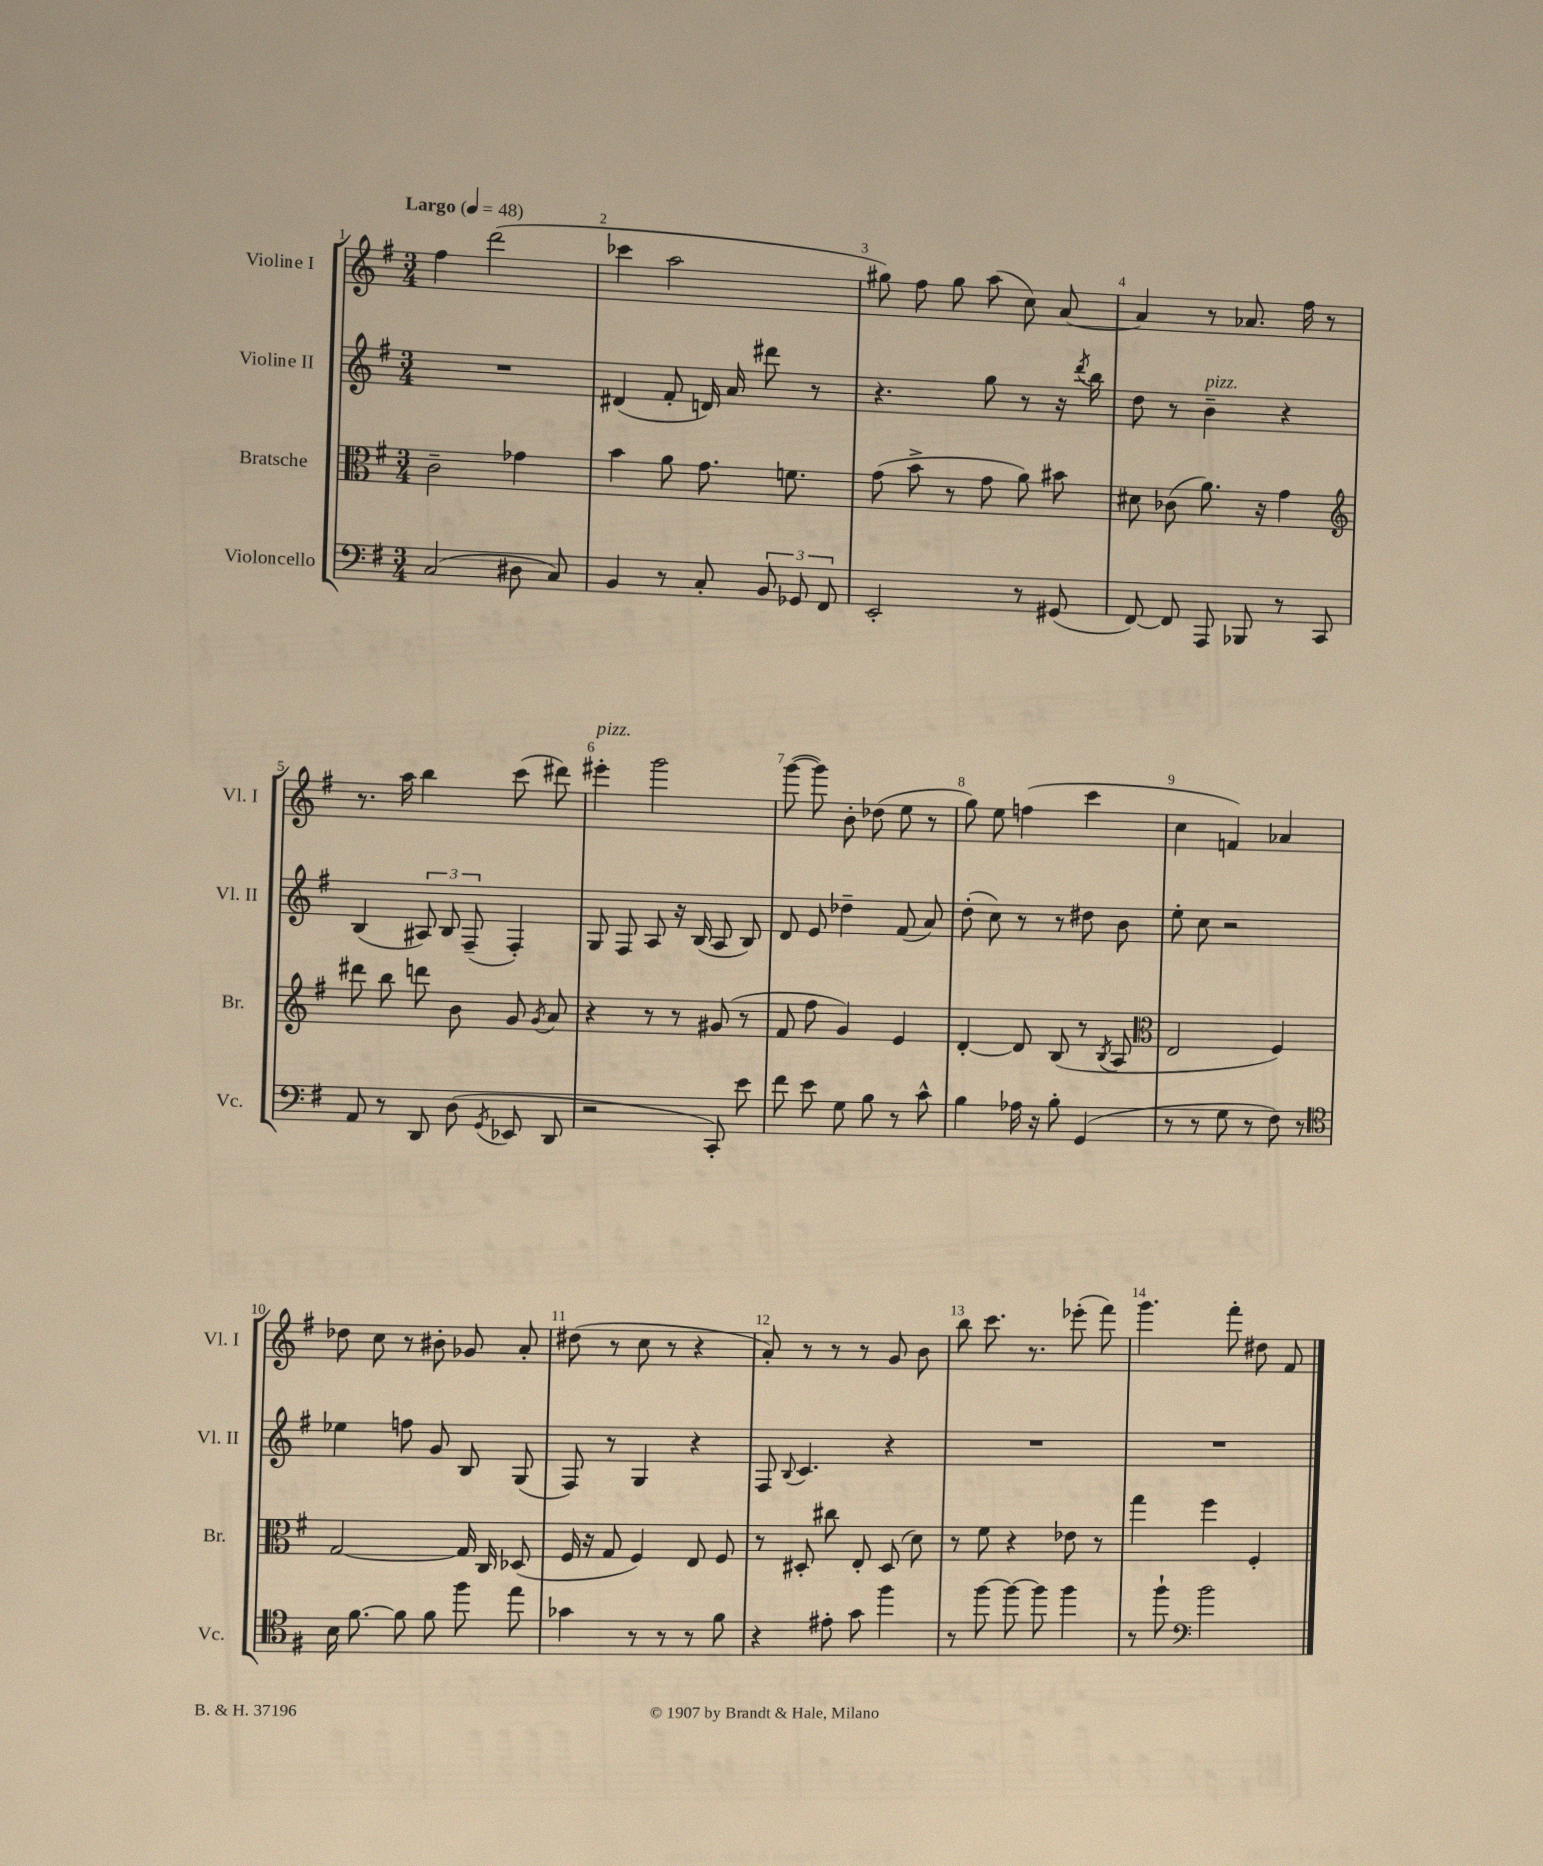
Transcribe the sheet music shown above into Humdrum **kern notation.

**kern	**kern	**kern	**kern
*staff4	*staff3	*staff2	*staff1
*clefF4	*clefC3	*clefG2	*clefG2
*k[f#]	*k[f#]	*k[f#]	*k[f#]
*M3/4	*M3/4	*M3/4	*M3/4
*MM48	*MM48	*MM48	*MM48
(2C	2c~	2.r	4ff#
.	.	.	(2ddd
8D#	4g-	.	.
8C)	.	.	.
=	=	=	=
4BB	4b	(4d#	4ccc-
8r	8a	8f#'	2aa
8C'	8.g	16d)	.
.	.	16a	.
12BB	.	8ddd#	.
.	8.f	.	.
12GG-	.	.	.
.	.	8r	.
12FF#	.	.	.
=	=	=	=
2EE'	(8g	4.r	8gg#)
.	8b^	.	8ff#
.	8r	.	8gg#
.	8g	8gg	(8aa
8r	8a)	8r	8cc)
(8GG#	8b#	16r	[8a
.	.	8qddd	.
.	.	16bb	.
=	=	=	=
[8FF#)	8d#	8dd	4a]
8FF#]	(8c-	8r	.
8AAA	8.a)	4b~	8r
8BBB-	.	.	8.a-
.	16r	.	.
8r	4g	4r	.
.	.	.	16ff#
8CC	.	.	8r
=	=	=	=
*	*clefG2	*	*
8AA	8ddd#	(4B	8.r
8r	8bb	.	.
.	.	.	16aa
8DD	8ddd	12A#)	4bb
.	.	12B	.
(8D	8b	.	.
.	.	(12F#~	.
8qGG	.	.	.
8EE-	8g	4F#')	(8ccc
.	8qg	.	.
8DD	8a	.	8ddd#)
=	=	=	=
2r	4r	8G	4eee#'
.	.	8F#	.
.	8r	8A	2ggg
.	8r	16r	.
.	.	(16B	.
8CC')	(8g#	8A	.
8e	8r	8B)	.
=	=	=	=
8f#	8f#	8d	([8ggg
8e	8ff#	8e	8ggg])
8G	4g)	4dd-~	8b'
8B	.	.	(8dd-
8r	4e	(8f#	8ee
8c^^	.	8a)	8r
=	=	=	=
4B	[4d'	(8dd'	8gg)
.	.	8cc)	8ee
16A-	8d]	8r	(4ff
16r	.	.	.
8B'	(8B	8r	.
(4GG	8r	8dd#	4ccc
.	8qB	.	.
.	8A	8b	.
=	=	=	=
*	*clefC3	*	*
8r	2E	8ee'	4cc
8r	.	8cc	.
8G	.	2r	4f)
8r	.	.	.
8F#)	4F#)	.	4a-
8r	.	.	.
=	=	=	=
*clefC4	*	*	*
16B	[2G	4ee-	8dd-
[8.f#	.	.	.
.	.	.	8cc
8f#]	.	8ff	8r
8f#	.	8g	8b#'
8ff#	16G]	8B	8g-
.	16C	.	.
8ee	(8D-	(8G	8a'
=	=	=	=
4g-	16F#	8F#)	(8dd#
.	16r	.	.
.	8G	8r	8r
8r	4F#)	4G	8cc
8r	.	.	8r
8r	8E	4r	4r
8f#	8F#	.	.
=	=	=	=
4r	8r	8F#	8a')
.	.	8qqB	.
.	8D#'	4.c	8r
8e#'	8cc#	.	8r
8g	8E'	.	8r
4ff#	(8D#	4r	8g
.	8d)	.	8b
=	=	=	=
8r	8r	2.r	8bb
[8ff#	8f#	.	8.ccc
8ff#_	4r	.	.
.	.	.	8.r
8ff#]	.	.	.
4ff#	8e-	.	(8eee-'
.	8r	.	8fff#)
=	=	=	=
8r	4gg	2.r	4.ggg
8ff#`	.	.	.
*clefF4	*	*	*
2b	4ff#	.	.
.	.	.	8fff#'
.	4F#'	.	8dd#
.	.	.	8f#
==	==	==	==
*-	*-	*-	*-
